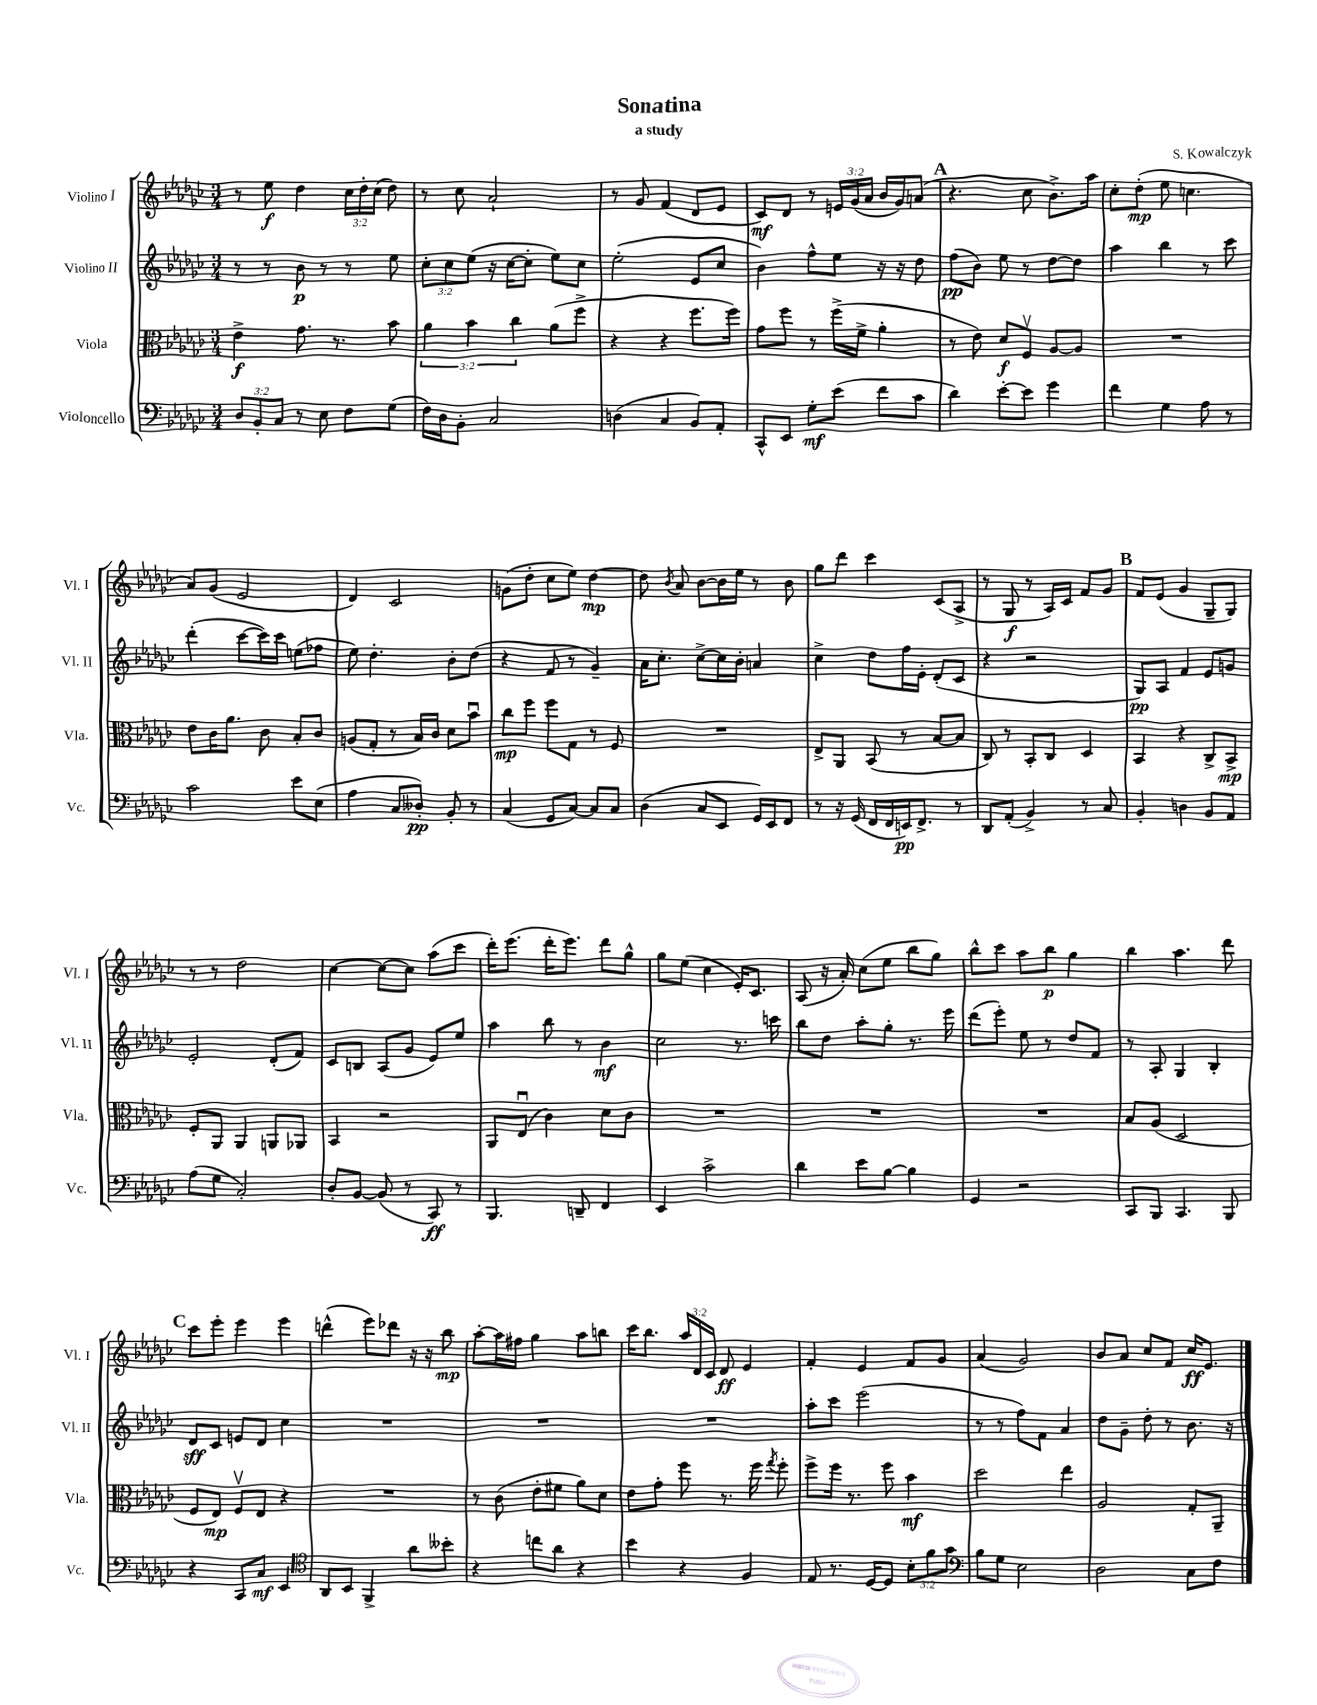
\header { title = "Sonatina" composer = "S. Kowalczyk" subtitle = "a study" }
<<
\new StaffGroup <<
\new Staff = "s0" \with { instrumentName = "Violino I" shortInstrumentName = "Vl. I" } {
    \clef treble \key ges \major \numericTimeSignature \time 3/4 \override Staff.TupletNumber.text = #tuplet-number::calc-fraction-text
    \autoBeamOff r8 ees''8\f des''4 \tuplet 3/2 { ces''16[ des''16-. ces''16]( } des''8) |
    r8 ces''8 aes'2-! |
    r8 ges'8 f'4( des'8[ ees'8] |
    ces'8[\mf) des'8] r8 \tuplet 3/2 { e'16[ ges'16( aes'16] } bes'16[ ges'16) a'8]( |
    \mark \markup { \bold "A" } r4. ces''8 bes'8.[->) aes''16] |
    ces''8[-. des''8]-.\mp( ees''8 c''4. |
    aes'8[) ges'8]( ees'2 |
    des'4) ces'2 |
    g'8[( des''8]-. ces''8[ ees''8]) des''4~\mp |
    des''8 \acciaccatura { bes'8 } aes'8 bes'8[~ bes'16 ees''16] r8 bes'8 |
    ges''8[ des'''8] ces'''4 ces'8[( aes8]-> |
    r8 ges8\f r8 aes16[) ces'16] f'8[ ges'8] |
    \mark \markup { \bold "B" } f'8[ ees'8]( ges'4 ges8[-- ges8]) |
    r8 r8 des''2 |
    ces''4~ ces''8[~ ces''8] aes''8[( ces'''8] |
    des'''16[-.) ees'''8.]( des'''16[-. ees'''8.]) des'''8[ ges''8]-^ |
    ges''8[ ees''8]( ces''4 ees'16[-.) ces'8.] |
    aes8( r16 aes'16-.) ces''8[( ees''8] bes''8[ ges''8]) |
    bes''8[-^ ces'''8] aes''8[ bes''8]\p ges''4 |
    bes''4 aes''4. des'''8 |
    \mark \markup { \bold "C" } ces'''8[ ees'''8]-. ees'''4 ees'''4 |
    d'''4-^( ees'''8[) des'''8] r16 r16 bes''8\mp |
    aes''8[~-. aes''16 fis''16] ges''4 aes''8[ b''8] |
    ces'''16[ bes''8.] \tuplet 3/2 { aes''16[ des'16 ces'16] } des'8\ff ees'4 |
    f'4-. ees'4 f'8[ ges'8] |
    aes'4( ges'2) |
    bes'8[ aes'8] ces''8[ f'8] ces''16[\ff ees'8.] \bar "|." |
}
\new Staff = "s1" \with { instrumentName = "Violino II" shortInstrumentName = "Vl. II" } {
    \clef treble \key ges \major \numericTimeSignature \time 3/4 \override Staff.TupletNumber.text = #tuplet-number::calc-fraction-text
    \autoBeamOff r8 r8 bes'8\p r8 r8 ees''8 |
    \tuplet 3/2 { ces''8[-. ces''8 ees''8]( } r16 ces''16[~ ces''8]-. ees''8[) ces''8] |
    ees''2-.( ees'8[ ces''8] |
    bes'4) f''8[-^ ees''8] r16 r16 des''8 |
    \mark \markup { \bold "A" } f''8[\pp( bes'8]) ees''8 r8 des''8[~ des''8] |
    aes''4 bes''4 r8 ces'''8 |
    des'''4-.( ces'''8[~ ces'''16) ces'''16] e''8[( fes''8] |
    ees''8) des''4.-. bes'8[-. des''8]( |
    r4 f'8 r8 ges'4--) |
    aes'16[ ces''8.]-. ces''8[~-> ces''16 bes'16]-. a'4 |
    ces''4-> des''8[ f''16 ees'16]-. des'8[-.( ces'8] |
    r4 r2 |
    \mark \markup { \bold "B" } ges8[\pp) aes8] f'4 ees'8[ g'8] |
    ees'2-. des'8[-.( f'8]) |
    ces'8[ b8] aes8[( ges'8] ees'8[) ees''8] |
    aes''4 bes''8 r8 bes'4\mf |
    ces''2 r8. c'''16 |
    bes''8[ des''8] aes''8[-. ges''8]-. r8. ees'''16 |
    des'''8[( ees'''8]-.) ees''8 r8 des''8[ f'8] |
    r8 aes8-. ges4 bes4-. |
    \mark \markup { \bold "C" } des'8[\sff ces'8] e'8[ des'8] ces''4 |
    R2. |
    R2. |
    R2. |
    aes''8[-. ces'''8] ees'''2( |
    r8 r8 f''8[) f'8] aes'4 |
    des''8[ ges'8]-- des''8-. r8 bes'8. r16 \bar "|." |
}
\new Staff = "s2" \with { instrumentName = "Viola" shortInstrumentName = "Vla." } {
    \clef alto \key ges \major \numericTimeSignature \time 3/4 \override Staff.TupletNumber.text = #tuplet-number::calc-fraction-text
    \autoBeamOff ees'4->\f ges'8. r8. bes'8 |
    \tuplet 3/2 { aes'4 bes'4 ces''4 } aes'8[( f''8]-> |
    r4 r4 f''8.[ f''16]) |
    ges'8[ f''8] r8 f''16[->( f'16]-> aes'4-. |
    \mark \markup { \bold "A" } r8 ees'8) des'8[\f f8]\upbow aes8[~ aes8] |
    R2. |
    ees'8[ ces'16 aes'8.] ces'8 bes8[-. ces'8] |
    a8[( ges8]-. r8 bes16[) ces'16] des'8[ bes'8]\downbow |
    ces''8[\mp f''8] f''8[ ges8] r8 f8 |
    R2. |
    ees8[-> aes,8] bes,8( r8 bes8[~ bes8] |
    ces8) r8 bes,8[-. ces8] des4 |
    \mark \markup { \bold "B" } bes,4 r4 ces8[-> bes,8]->\mp |
    f8[-. aes,8] aes,4 a,8[ aes,8] |
    bes,4 r2 |
    aes,8[ ees8]\downbow( ces'4) des'8[ ces'8] |
    R2. |
    R2. |
    R2. |
    bes8[ aes8]( des2 |
    \mark \markup { \bold "C" } f8[ ees8]\mp) f8[\upbow ees8] r4 |
    R2. |
    r8 ces'8( ees'8[-. fis'8] aes'8[) des'8] |
    ees'8[ ges'8]-. f''8 r8. f''16 \acciaccatura { ges''8 } f''8-. |
    f''8[-> f''16] r8. f''8 bes'4\mf |
    des''2 ees''4 |
    aes2 ges8[-. aes,8]-- \bar "|." |
}
\new Staff = "s3" \with { instrumentName = "Violoncello" shortInstrumentName = "Vc." } {
    \clef bass \key ges \major \numericTimeSignature \time 3/4 \override Staff.TupletNumber.text = #tuplet-number::calc-fraction-text
    \autoBeamOff \tuplet 3/2 { des8[ bes,8-. ces8] } r8 ees8 f8[ ges8]( |
    f16[) des16 bes,8]-. ces2 |
    d4( ces4 bes,8[) aes,8]-. |
    ces,8[-^ ees,8] ges8[-.\mf ees'8]( f'8[ ces'8] |
    \mark \markup { \bold "A" } des'4) ees'8[~-. ees'8] ges'4 |
    f'4 ges4 aes8 r8 |
    ces'2 ees'8[ ees8]( |
    aes4 ces8[ deses8]-.\pp) bes,8-. r8 |
    ces4( ges,8[ ces8]~) ces8[ ces8] |
    des4( ces8[ ees,8] ges,16[) ees,16 f,8] |
    r8 r16 ges,16( f,16[ f,16 e,16\pp) f,8.]-> r8 |
    des,8[ aes,8]-.( bes,4->) r8 ces8 |
    \mark \markup { \bold "B" } bes,4-. d4 bes,8[ aes,8] |
    aes8[( ges8] ces2-.) |
    des8[-. bes,8]~ bes,8( r8 ces,8\ff) r8 |
    bes,,4. d,8-- f,4 |
    ees,4 ces'2-> |
    des'4 ees'8[ bes8]~ bes4 |
    ges,4 r2 |
    ces,8[ bes,,8] ces,4. bes,,8 |
    \mark \markup { \bold "C" } r4 ces,8[ ces8]\mf ees,4 |
    \clef tenor aes,8[ bes,8] f,4-> aes'8[ beses'8]-. |
    r4 c''8[ aes'8] r4 |
    bes'4 r4 f4 |
    ees8 r8. des16[~ des8] \tuplet 3/2 { bes8[-. f'8 ges'8] } |
    \clef bass bes8[ ges8] ees2 |
    des2 ces8[ f8] \bar "|." |
}
>>
>>
\layout { \context { \Score \remove "Bar_number_engraver" } }
